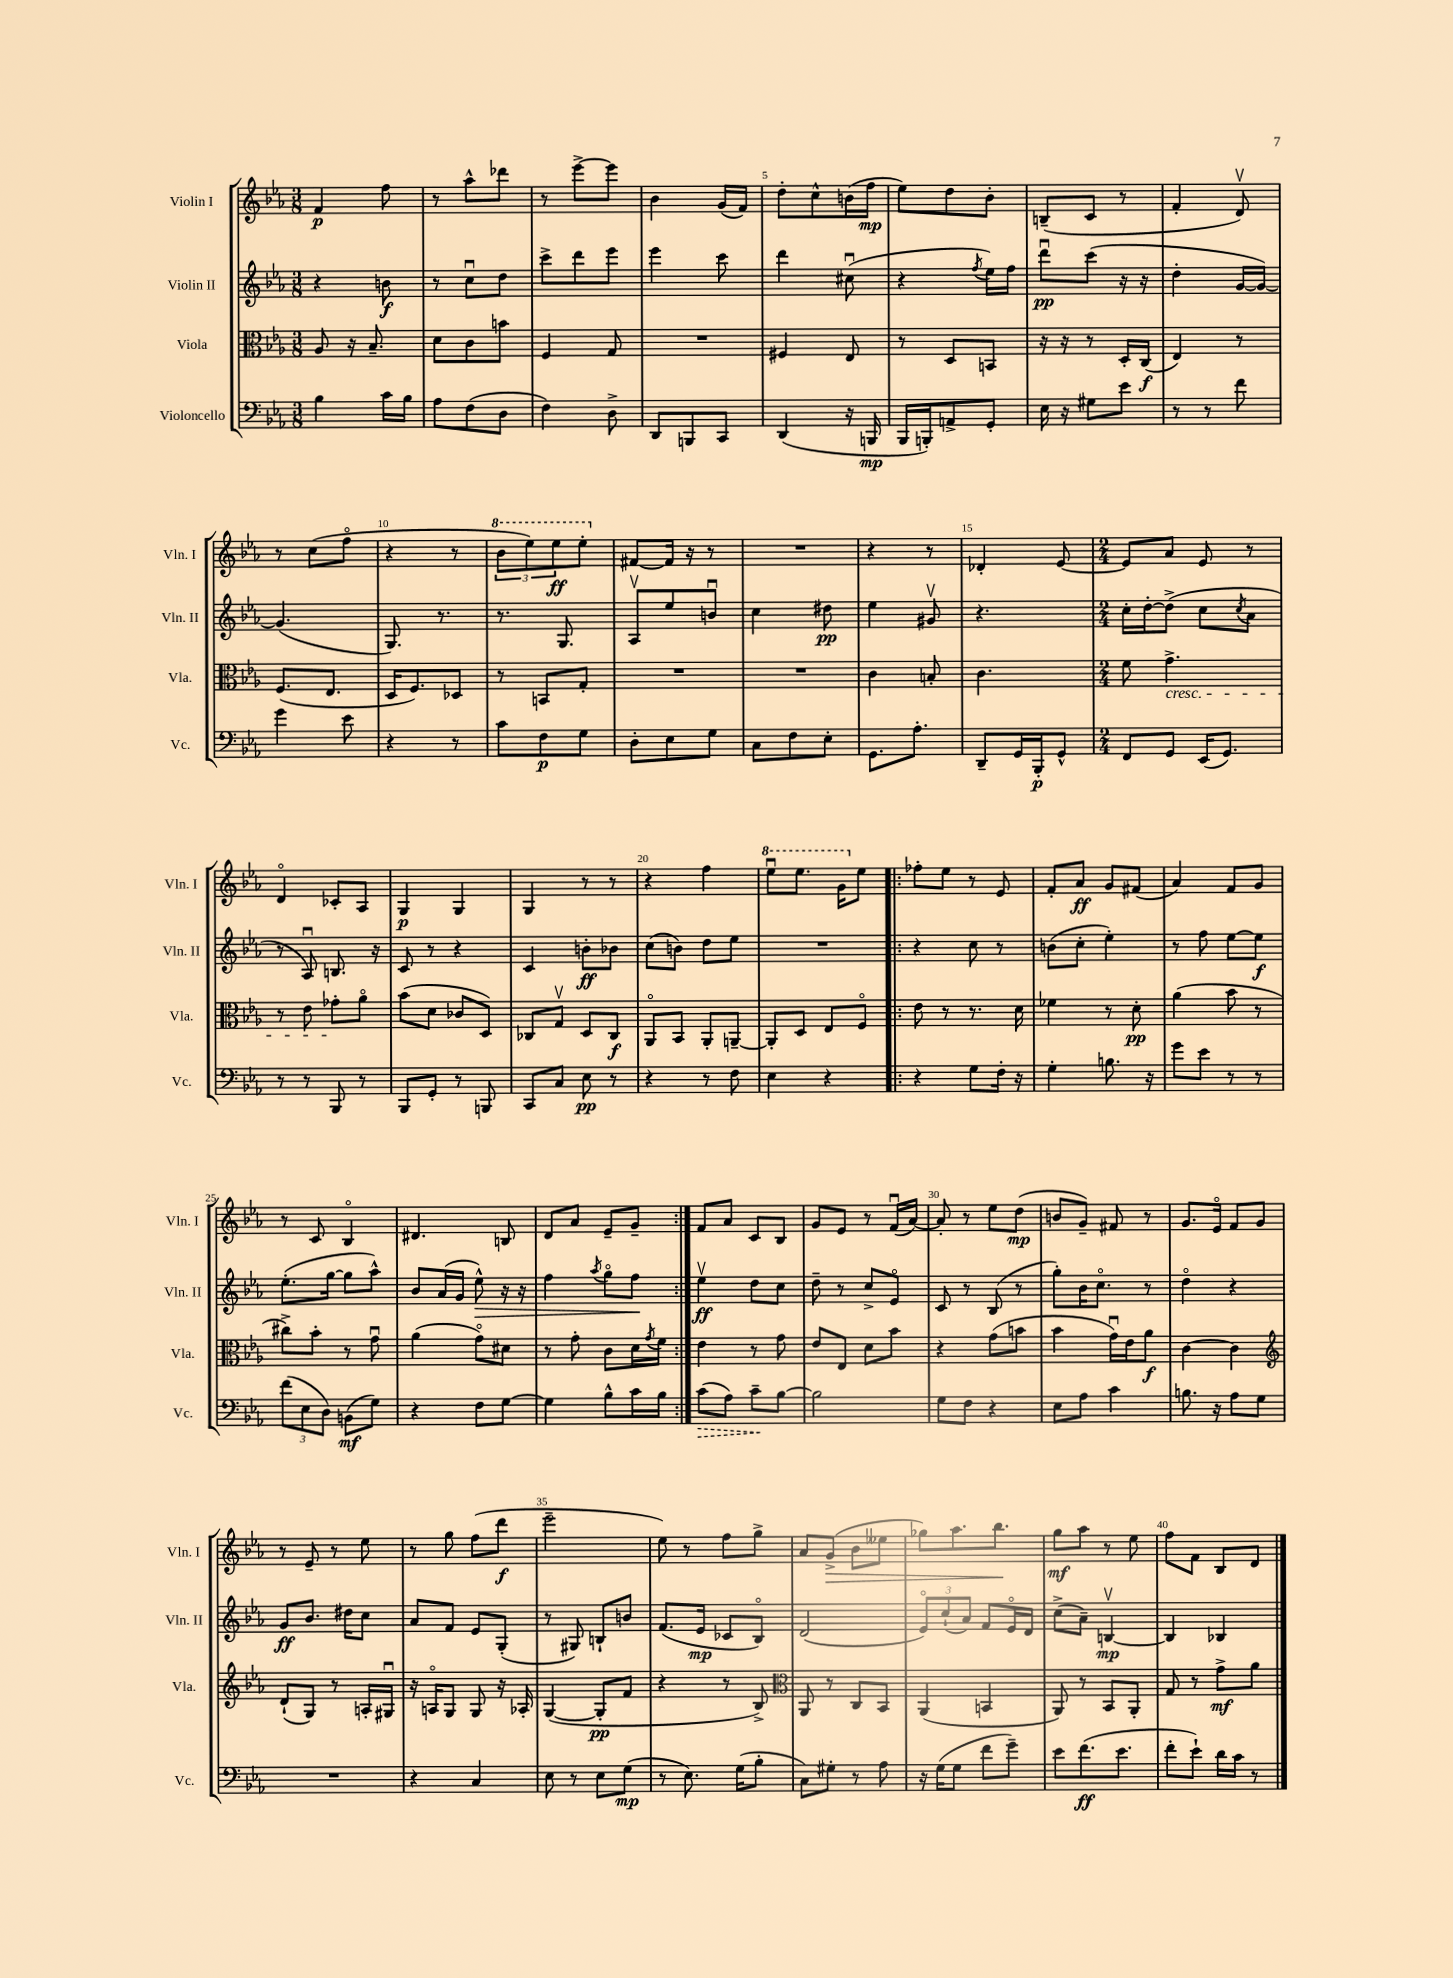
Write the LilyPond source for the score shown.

<<
\new StaffGroup <<
\new Staff = "s0" \with { instrumentName = "Violin I" shortInstrumentName = "Vln. I" } {
    \clef treble \key ees \major \numericTimeSignature \time 3/8
    f'4\p f''8 |
    r8 aes''8-^ des'''8 |
    r8 ees'''8~-> ees'''8 |
    bes'4 g'16( f'16) |
    d''8-. c''8-^ b'16( f''16\mp |
    ees''8) d''8 bes'8-. |
    b8--( c'8 r8 |
    f'4-. d'8\upbow) |
    r8 c''8( f''8\flageolet |
    r4 r8 |
    \tuplet 3/2 { \ottava #1 bes''8 ees'''8) ees'''8\ff } ees'''8-. \ottava #0 |
    fis'8~ fis'16 r16 r8 |
    R4. |
    r4 r8 |
    des'4-. ees'8~ |
    \numericTimeSignature \time 2/4 ees'8 aes'8 ees'8 r8 |
    d'4\flageolet ces'8-. aes8 |
    g4\p g4 |
    g4 r8 r8 |
    r4 f''4 |
    \ottava #1 ees'''8\downbow ees'''8. g''16 \ottava #0 ees''8 |
    \repeat volta 2 { fes''8-. ees''8 r8 ees'8 |
    f'8-. aes'8\ff g'8 fis'8( |
    aes'4) f'8 g'8 |
    r8 c'8 bes4\flageolet |
    dis'4. b8 |
    d'8 aes'8 ees'8-- g'8-- | }
    f'8 aes'8 c'8 bes8 |
    g'8 ees'8 r8 f'16\downbow( aes'16~) |
    aes'8-. r8 ees''8 d''8\mp( |
    b'8 g'8--) fis'8 r8 |
    g'8. ees'16\flageolet f'8 g'8 |
    r8 ees'8-- r8 ees''8 |
    r8 g''8 f''8( d'''8\f |
    ees'''2-- |
    ees''8) r8 f''8 g''8-> |
    aes'8 g'8->\>( bes'8 eeses''8 |
    ges''8) aes''8. bes''8.\! |
    g''8\mf aes''8 r8 ees''8 |
    f''8 f'8 bes8 d'8 \bar "|." |
}
\new Staff = "s1" \with { instrumentName = "Violin II" shortInstrumentName = "Vln. II" } {
    \clef treble \key ees \major \numericTimeSignature \time 3/8
    r4 b'8\f |
    r8 c''8\downbow d''8 |
    c'''8-> d'''8 ees'''8 |
    ees'''4 c'''8 |
    d'''4 cis''8\downbow( |
    r4 \acciaccatura { f''8 } ees''16) f''16 |
    d'''8\downbow\pp c'''8( r16 r16 |
    d''4-. g'16~ g'16~) |
    g'4.( |
    g8.) r8. |
    r8. g8. |
    aes8\upbow ees''8 b'8\downbow |
    c''4 dis''8\pp |
    ees''4 gis'8\upbow |
    r4. |
    \numericTimeSignature \time 2/4 c''16-. d''16~-. d''8->( c''8 \acciaccatura { c''8 } aes'8 |
    r8 aes8\downbow) b8. r16 |
    c'8 r8 r4 |
    c'4 b'8-.\ff bes'8 |
    c''8( b'8) d''8 ees''8 |
    R2 |
    \repeat volta 2 { r4 c''8 r8 |
    b'8( c''8-. ees''4-.) |
    r8 f''8 ees''8~ ees''8\f |
    ees''8.-.( g''16~ g''8 aes''8-^) |
    bes'8 aes'16( g'16 ees''8-^\>) r16 r16 |
    f''4 \acciaccatura { aes''8 } g''8\flageolet f''8\! | }
    ees''4\upbow\ff d''8 c''8 |
    d''8-- r8 c''8-> ees'8\flageolet |
    c'8 r8 bes8( r8 |
    g''8-.) bes'16 c''8.\flageolet r8 |
    d''4\flageolet r4 |
    g'8\ff bes'8. dis''16 c''8 |
    aes'8 f'8 ees'8 g8-.( |
    r8 gis8) b8-! b'8 |
    f'8.( ees'16\mp ces'8 bes8\flageolet) |
    d'2( |
    \tuplet 3/2 { ees'8\flageolet) c''8-!( aes'8) } f'8 ees'16\flageolet d'16 |
    c''8->( aes'8--) b4~\upbow\mp |
    b4 bes4 \bar "|." |
}
\new Staff = "s2" \with { instrumentName = "Viola" shortInstrumentName = "Vla." } {
    \clef alto \key ees \major \numericTimeSignature \time 3/8
    aes8 r16 bes8.-- |
    d'8 c'8 b'8 |
    f4 g8 |
    R4. |
    fis4 ees8 |
    r8 d8 b,8 |
    r16 r16 r8 d16-. c16\f( |
    ees4) r8 |
    f8.( ees8. |
    d16 f8.) des8 |
    r8 b,8 g8-. |
    R4. |
    R4. |
    c'4 b8-. |
    c'4. |
    \numericTimeSignature \time 2/4 f'8 g'4.->\cresc |
    r8 ees'8 ges'8-.\! aes'8\flageolet |
    bes'8( d'8 ces'8 d8) |
    ces8 g8\upbow d8 ces8\f |
    aes,8\flageolet bes,8 aes,8-. a,8~-- |
    a,8-. d8 ees8 f8\flageolet |
    \repeat volta 2 { ees'8 r8 r8. d'16 |
    fes'4 r8 d'8-.\pp |
    aes'4( bes'8 r8 |
    cis''8->) bes'8-. r8 g'8\downbow |
    aes'4( g'8\flageolet) dis'8 |
    r8 g'8-. c'8 d'16 \acciaccatura { g'8 } f'16 | }
    ees'4 r8 g'8 |
    ees'8 ees8 d'8 bes'8 |
    r4 g'8( b'8 |
    bes'4 g'16\downbow) ees'16 aes'8\f |
    c'4~ c'4 |
    \clef treble d'8-!( g8) r8 a16-. gis16\downbow |
    r16 a16\flageolet g8 g8 r16 aes16-. |
    g4~( g8-.\pp f'8 |
    r4 r8 bes8->) |
    \clef alto aes,8 r8 c8 bes,8 |
    aes,4( b,4 |
    aes,8) r8 bes,8 aes,8-. |
    g8 r8 g'8->\mf aes'8 \bar "|." |
}
\new Staff = "s3" \with { instrumentName = "Violoncello" shortInstrumentName = "Vc." } {
    \clef bass \key ees \major \numericTimeSignature \time 3/8
    bes4 c'16 bes16 |
    aes8 f8( d8 |
    f4) d8-> |
    d,8 b,,8 c,8 |
    d,4( r16 b,,16\mp |
    bes,,16 b,,16-.) a,8-> g,8-. |
    ees16 r16 gis8 ees'8 |
    r8 r8 f'8 |
    g'4 ees'8 |
    r4 r8 |
    c'8 f8\p g8 |
    d8-. ees8 g8 |
    c8 f8 ees8-. |
    g,8. aes8.-. |
    d,8-- g,16 bes,,16-.\p g,8-^ |
    \numericTimeSignature \time 2/4 f,8 g,8 ees,16( g,8.) |
    r8 r8 bes,,8 r8 |
    bes,,8 g,8-. r8 b,,8 |
    c,8 c8 ees8\pp r8 |
    r4 r8 f8 |
    ees4 r4 |
    \repeat volta 2 { r4 g8 f16-. r16 |
    g4-. b8. r16 |
    g'8 ees'8 r8 r8 |
    \tuplet 3/2 { f'8( ees8 d8) } b,8\mf( g8) |
    r4 f8 g8~ |
    g4 bes8-^ c'16 bes16 | }
    \once \override Hairpin.style = #'dashed-line c'8\>( aes8) c'8--\! bes8~ |
    bes2 |
    g8 f8 r4 |
    ees8 aes8 c'4 |
    b8. r16 aes8 g8 |
    R2 |
    r4 c4 |
    ees8 r8 ees8 g8\mp( |
    r8 ees8.) g16( bes8-. |
    c8) gis8-. r8 aes8 |
    r16 g16( g8 f'8 g'8--) |
    ees'8 f'8.\ff( ees'8. |
    f'8-. ees'8-!) d'16 c'16 r8 \bar "|." |
}
>>
>>
\layout { \context { \Score \override BarNumber.break-visibility = ##(#f #t #t) barNumberVisibility = #(every-nth-bar-number-visible 5) } }
